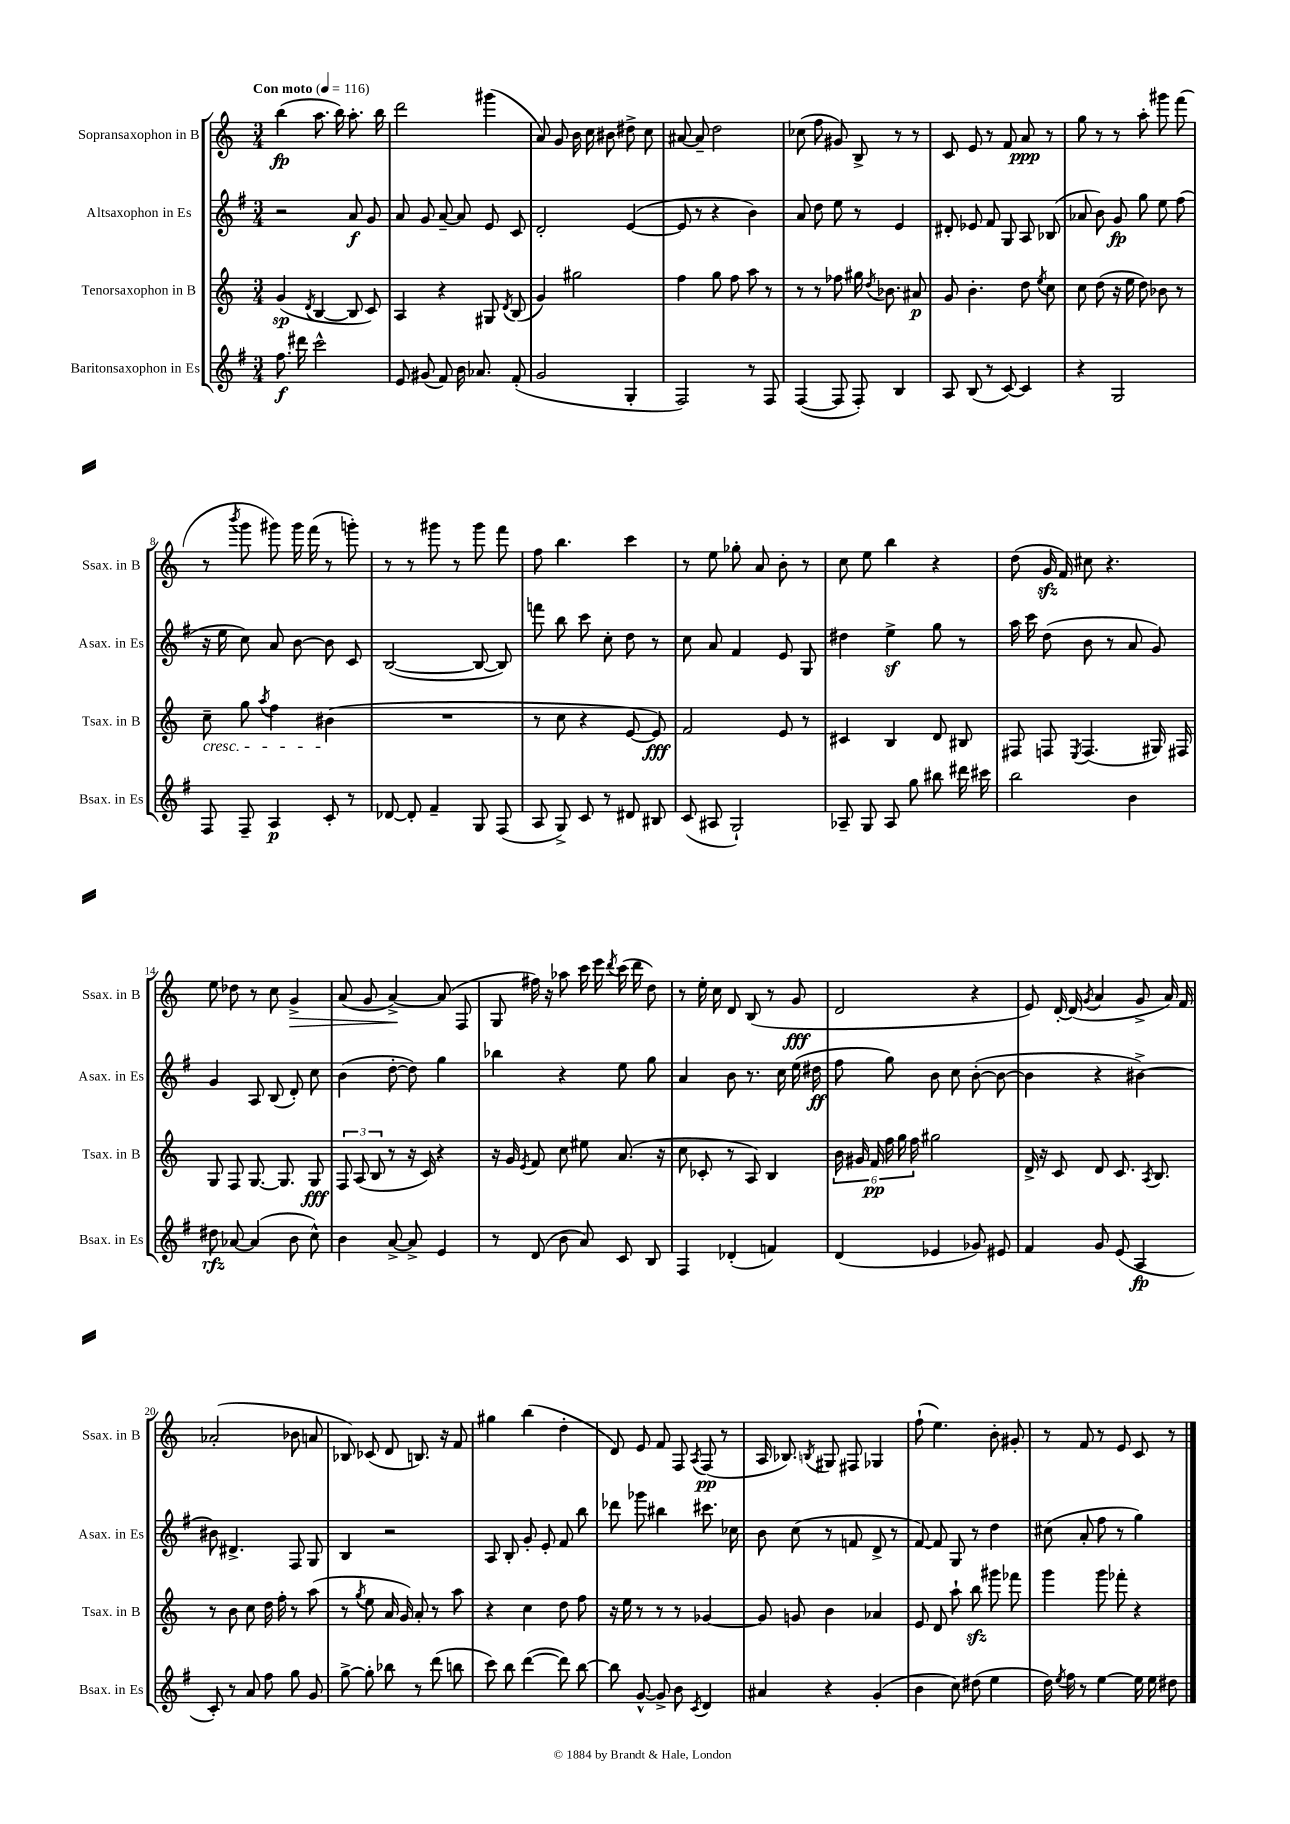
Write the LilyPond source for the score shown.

<<
\new StaffGroup <<
\new Staff = "s0" \with { instrumentName = "Sopransaxophon in B" shortInstrumentName = "Ssax. in B" } {
    \clef treble \key c \major \numericTimeSignature \time 3/4 \tempo "Con moto" 4 = 116
    \autoBeamOff b''4\fp( a''8. b''16) a''8.-. b''16 |
    d'''2 gis'''4( |
    a'8) g'8 b'16 c''16 bis'8 dis''8-> c''8 |
    ais'8~ ais'8-- d''2 |
    ces''8( f''8 gis'8) b8-> r8 r8 |
    c'8 e'8 r8 f'8 a'8\ppp r8 |
    g''8 r8 r8 a''8-. gis'''8 f'''8( |
    r8 \acciaccatura { b'''8 } g'''8 gis'''8) gis'''16 f'''16( r8 g'''8-.) |
    r8 r8 gis'''8 r8 gis'''8 f'''8 |
    f''8 b''4. c'''4 |
    r8 e''8 ges''8-. a'8 b'8-. r8 |
    c''8 e''8 b''4 r4 |
    d''8( g'16\sfz f'16) cis''8 r4. |
    e''8 des''8 r8 c''8 g'4->\> |
    a'8( g'8 a'4~->\!) a'8( f8 |
    g8 fis''16) r16 aes''8 c'''16 e'''16 \acciaccatura { d'''8 } c'''16( d'''16 d''8) |
    r8 e''16-. c''16 d'8 b8( r8 g'8\fff |
    d'2 r4 |
    e'8) d'16~-. d'16( \acciaccatura { g'8 } a'4 g'8-> a'16) f'16 |
    aes'2-.( bes'8 a'8 |
    bes8) ces'8( d'8 b8.) r16 f'8 |
    gis''4 b''4( d''4-. |
    d'8) e'8 f'8 f8 \acciaccatura { a8 } f8\pp( r8 |
    a16 bes8.) \acciaccatura { b8 } gis8 fis8 ges4 |
    f''8-!( e''4.) b'8-. gis'8-. |
    r8 f'8 r8 e'8 c'8 r8 \bar "|." |
}
\new Staff = "s1" \with { instrumentName = "Altsaxophon in Es" shortInstrumentName = "Asax. in Es" } {
    \clef treble \key g \major \numericTimeSignature \time 3/4
    \autoBeamOff r2 a'8\f g'8 |
    a'8 g'8 a'8~-- a'8 e'8 c'8 |
    d'2-. e'4~( |
    e'8 r8 r4 b'4) |
    a'8 d''8 e''8 r8 e'4 |
    dis'8-. ees'8 fis'8 g8 a8 bes8( |
    aes'8 b'8) g'8\fp g''8 e''8 fis''8( |
    r16 e''16 c''8) a'8 b'8~ b'8 c'8 |
    b2~( b8~ b8) |
    f'''8 b''8 c'''8 c''8-. d''8 r8 |
    c''8 a'8 fis'4 e'8 g8 |
    dis''4 e''4->\sf g''8 r8 |
    a''16 c'''16 d''8( b'8 r8 a'8 g'8) |
    g'4 a8 b8( d'8-.) c''8 |
    b'4( d''8~-. d''8) g''4 |
    bes''4 r4 e''8 g''8 |
    a'4 b'8 r8. c''16 e''16( dis''16\ff |
    fis''8 g''8) b'8 c''8 b'8~-.( b'8~ |
    b'4 r4 bis'4~->) |
    bis'8 dis'4.-> fis8 g8 |
    b4 r2 |
    a8 b8-. g'8-. e'8-. fis'8 b''8 |
    des'''8 ges'''8 bis''4 cis'''8. ces''16 |
    b'8 c''8( r8 f'8 d'8-> r8 |
    fis'8~) fis'8 g8 r8 d''4 |
    cis''8( a'8-. fis''8 r8 g''4) \bar "|." |
}
\new Staff = "s2" \with { instrumentName = "Tenorsaxophon in B" shortInstrumentName = "Tsax. in B" } {
    \clef treble \key c \major \numericTimeSignature \time 3/4
    \autoBeamOff g'4\sp( \acciaccatura { d'8 } b4~ b8 c'8) |
    a4 r4 gis8 \acciaccatura { d'8 } b8( |
    g'4) gis''2 |
    f''4 g''8 f''8 a''8 r8 |
    r8 r8 fes''8 gis''16 \acciaccatura { d''8 } bes'8. ais'8\p |
    g'8 b'4.-. d''8 \acciaccatura { e''8 } c''8 |
    c''8 d''8( r16 e''16 d''8) bes'8 r8 |
    c''8--\cresc g''8 \acciaccatura { a''8 } f''4 bis'4\!( |
    R2. |
    r8 c''8 r4 e'8~ e'8\fff) |
    f'2 e'8 r8 |
    cis'4 b4 d'8 bis8 |
    fis8 f8 \acciaccatura { e8 } f4.( gis16) fis16 |
    g8 f8 g8.~ g8. g8\fff |
    \tuplet 3/2 { f8 a8( b8 } r8 r16 c'16) r4 |
    r16 g'16 \acciaccatura { e'8 } f'8 c''8 eis''8 a'8.( r16 |
    c''8 ces'8-. r8 a8) b4 |
    \tuplet 6/4 { b'16 gis'16 f'16\pp f''16 g''16 f''16 } gis''2 |
    d'16-> r16 c'8 d'8 c'8. \acciaccatura { a8 } b8. |
    r8 b'8 c''8 d''16 f''16-. r8 a''8( |
    r8 \acciaccatura { g''8 } e''8 a'16 g'16) a'8-. r8 a''8 |
    r4 c''4 d''8 f''8 |
    r16 e''16 r8 r8 r8 ges'4~ |
    ges'8 g'8 b'4 aes'4 |
    e'8 d'8 a''8-! b''8\sfz gis'''8 fes'''8 |
    g'''4 g'''8 fes'''8-. r4 \bar "|." |
}
\new Staff = "s3" \with { instrumentName = "Baritonsaxophon in Es" shortInstrumentName = "Bsax. in Es" } {
    \clef treble \key g \major \numericTimeSignature \time 3/4
    \autoBeamOff fis''8.\f dis'''16 c'''2-^ |
    e'8 gis'8( fis'8) b'16 aes'8. fis'8-.( |
    g'2 g4-. |
    fis2) r8 fis8 |
    fis4~( fis8 fis8-.) b4 |
    a8 b8( r8 c'8~) c'4 |
    r4 g2 |
    fis8 fis8-- a4\p c'8-. r8 |
    des'8~ des'8-. fis'4-- g8 fis8( |
    a8 g8->) c'8 r8 dis'8 bis8 |
    c'8( ais8 g2-!) |
    aes8-- g8 aes8 g''8 bis''8 dis'''16 cis'''16 |
    b''2 b'4 |
    dis''8\rfz aes'8~ aes'4( b'8 c''8-^) |
    b'4 a'8~-> a'8-> e'4 |
    r8 d'8( b'8 a'8) c'8 b8 |
    fis4 des'4-.( f'4) |
    d'4( ees'4 ges'8) eis'8 |
    fis'4 g'8 e'8( a4\fp |
    c'8-.) r8 a'8 fis''8 g''8 g'8 |
    g''8~-> g''8-. bes''8 r8 d'''8( b''8 |
    c'''8) b''8 d'''4~( d'''8) b''8~ |
    b''8 g'8~-^ g'8-> b'8 \acciaccatura { c'8 } d'4 |
    ais'4 r4 g'4-.( |
    b'4 c''8) dis''8( e''4 |
    d''16) \acciaccatura { e''8 } fis''16 r8 e''4~ e''16 e''16 dis''8 \bar "|." |
}
>>
>>
